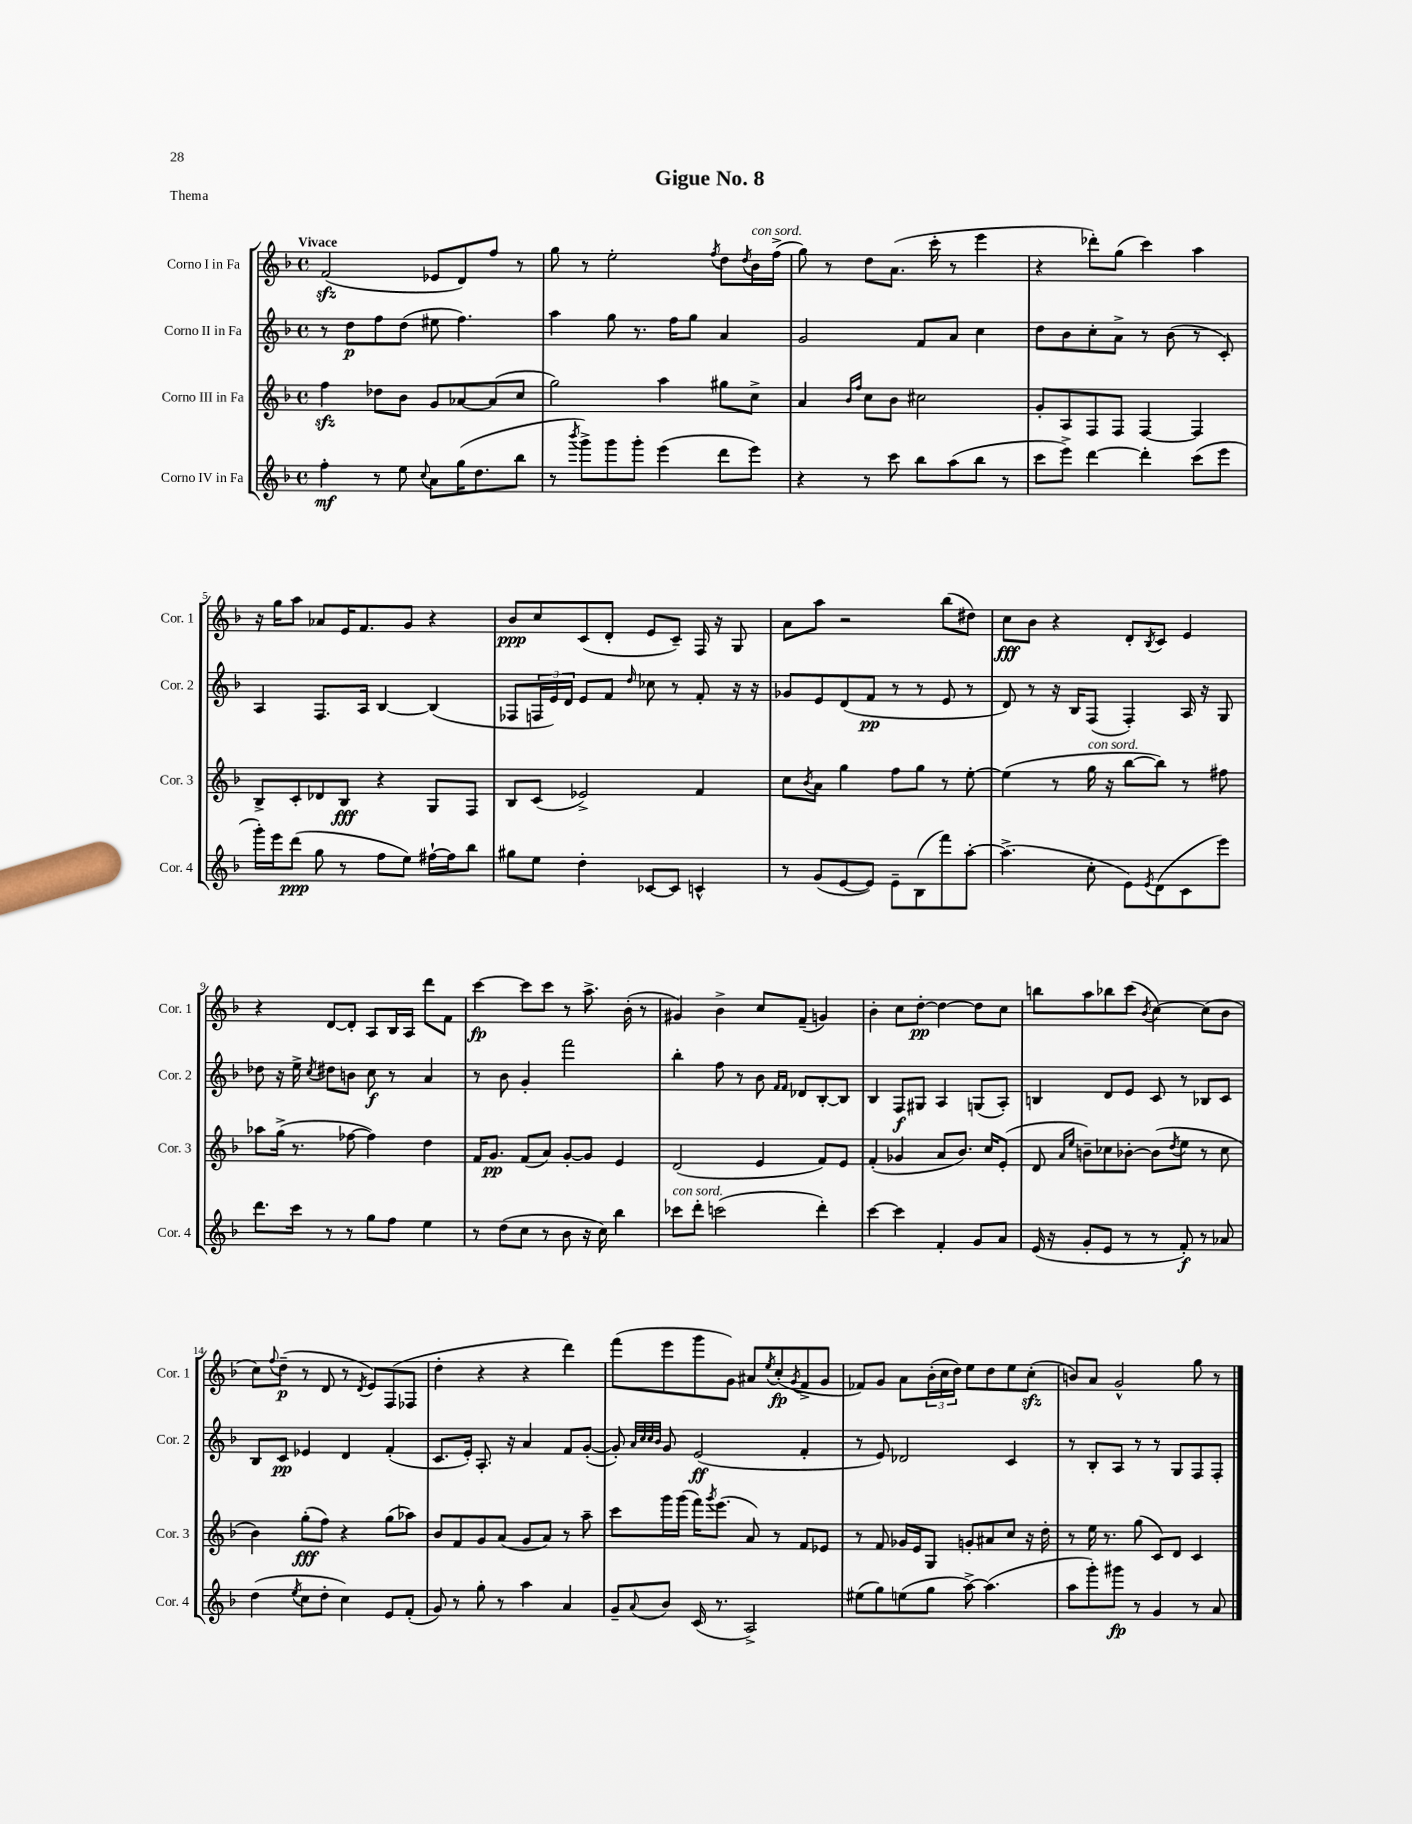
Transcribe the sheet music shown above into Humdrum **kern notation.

**kern	**kern	**kern	**kern
*staff4	*staff3	*staff2	*staff1
*clefG2	*clefG2	*clefG2	*clefG2
*k[b-]	*k[b-]	*k[b-]	*k[b-]
*M4/4	*M4/4	*M4/4	*M4/4
*met(c)	*met(c)	*met(c)	*met(c)
4ff'\	4ff\	8r	(2f/
.	.	8dd\L	.
8r	8dd-\L	8ff\	.
8ee\	8b-\J	(8dd\J	.
8qqcc/	.	.	.
8a\L	8g/L	8ee#\	8e-/L
(16gg\K	[8a-/	4.ff\)	8d/)
8.dd\	.	.	.
.	(8a-/]	.	8ff/J
8bb-\J	8cc/J	.	8r
=	=	=	=
8r	2gg\)	4aa\	8gg\
8qbbb-/	.	.	.
8ggg^\L)	.	.	8r
8ggg\	.	8gg\	2ee'\
8ggg'\J	.	8.r	.
(4eee\	4aa\	.	.
.	.	16ff\LK	.
.	.	8gg\J	.
.	.	.	8qff/
8ddd\L	8gg#\L	4a/	8dd\L
.	.	.	8qdd/
8eee\J)	8cc^\J	.	16b-\L
.	.	.	(16ff^\JJ
=	=	=	=
4r	4a/	2g/	8gg\)
.	.	.	8r
.	16qqb-/LL	.	.
.	16qqff/JJ	.	.
8r	8cc\L	.	8dd\L
8ccc\	8b-\J	.	(8.a\J
8bb-\L	2cc#\	8f/L	.
.	.	.	16ccc'\
(8aa\	.	8a/J	8r
8bb-\J	.	4cc\	4eee\
8r	.	.	.
=	=	=	=
8ccc\L	8g'/L	8dd\L	4r
8eee^\J)	8A/	8b-\	.
[4ddd\	8F/	8cc'\	8ddd-'\L)
.	8F/J	8a^\J	(8gg\J
4ddd'\]	[4F/	8r	4ccc\)
.	.	(8b-\	.
(8ccc\L	4F/]	8r	4aa\
8eee\J	.	8c'/)	.
=	=	=	=
16ggg'\LL)	8B-^/L	4A/	16r
16eee\J	.	.	16gg\LK
(8ddd\J	8c'/	.	8aa\J
8gg\	8d-/	8.F/L	8a-/L
8r	8B-/J	.	16e/K
.	.	16A/Jk	8.f/
8ff\L	4r	[4B-/	.
8ee\J)	.	.	8g/J
[16ff#`\LL	8G/L	(4B-/]	4r
16ff#\]J	.	.	.
8bb-\J	8F/J	.	.
=	=	=	=
8gg#\L	8B-/L	8F-/L	8b-/L
8ee\J	(8c/J	24F/L	8cc/
.	.	24e/)	.
.	.	24d/JJ	.
4dd'\	2e-^/)	8e/L	(8c/
.	.	8f/J	8d'/J
.	.	16qqdd/	.
[8c-/L	.	8cc-\	8e/L
8c-/]J	.	8r	8c~/J)
4c^^/	4f/	8f'/	16F/
.	.	.	16r
.	.	16r	8G/
.	.	16r	.
=	=	=	=
8r	8cc\L	8g-/L	8a\L
.	8qb-/	.	.
(8g/L	8a\J	8e/	8aa\J
[8e/	4gg\	(8d/	2r
8e/]J)	.	8f/J	.
8e~\L	8ff\L	8r	.
(8B-\	8gg\J	8r	.
8fff\)	8r	8e/	(8bb-\L
[8aa'\J	[8ee'\	8r	8dd#\J)
=	=	=	=
(4.aa^\]	(4ee\]	8d/)	8cc\L
.	.	8r	8b-\J
.	8r	16r	4r
.	.	16B-/LK	.
8cc'\	16gg\	(8F/J	.
.	16r	.	.
8e\L)	[8bb-\L	4F'/)	8d'/L
8qe/	.	.	8qB-/
(8d\	8bb-\]J)	.	8c/J
8c\	8r	16A/	4e/
.	.	16r	.
8eee\J)	8ff#\	8G/	.
=	=	=	=
8.ddd\L	8aa-\L	8dd-\	4r
.	(16gg^\Jk	16r	.
16ccc\Jk	8.r	16ee^\	.
.	.	8qcc/	.
8r	.	8dd#\L	[8d/L
8r	[8ff-\	8b\J	8d'/]J
8gg\L	4ff-\])	8cc\	8A/L
8ff\J	.	8r	16B-/L
.	.	.	16A/JJ
4ee\	4dd\	4a/	8ddd\L
.	.	.	8f\J
=	=	=	=
8r	16f/LK	8r	[4ccc\
.	8.g/J	.	.
(8dd\L	.	8b-\	.
8cc\J	(8f/L	4g'/	8ccc\]L
8r	8a/J)	.	8ccc\J
8b-\	[8g'/L	2fff\	8r
16r	8g/]J	.	8.aa^\
16cc\)	.	.	.
4bb-\	4e/	.	.
.	.	.	(16b-'\
.	.	.	8r
=	=	=	=
8ccc-\L	(2d/	4bb-'\	4g#/)
8ddd'\J	.	.	.
(2ccc\	.	8ff\	4b-^\
.	.	8r	.
.	4e/	8b-\	8cc/L
.	.	16qqf/LL	.
.	.	16qqf/JJ	.
.	.	8d-/L	(8f~/J
4ddd'\)	8f/L)	[8B-'/	4g/)
.	8e/J	8B-/]J	.
=	=	=	=
[4ccc\	(4f'/	4B-/	4b-'\
4ccc\]	4g-/	8F/L	8cc\L
.	.	8G#/J	[8dd'\J
4f'/	8a/L	4A/	4dd\_
.	8.b-/J)	.	.
8g/L	.	(8G/L	8dd\]L
.	16cc/LK	.	.
8a/J	(8e'/J	8A'/J)	8cc\J
=	=	=	=
(16e/	8d/	4B/	8bb\L
16r	.	.	.
.	16qqa/LL	.	.
.	16qqee/JJ	.	.
8g'/L	8b~\L)	.	8aa\
8e/J	8cc-\	8d/L	8bb-\
8r	[8b-'\J	8e/J	(8ccc\J
.	.	.	8qb-/
8r	(8b-\]L	8c/	[4cc\)
.	8qdd/	.	.
8f'/)	8ee\J	8r	.
8r	8r	8B-/L	(8cc\]L
8a-/	8cc-\	8c/J	8b-\J
=	=	=	=
(4dd\	4b-\)	8B-/L	8cc\L)
.	.	.	8qqff/
.	.	8c/J	(8dd~\J
8qee/	.	.	.
8cc\L	(8gg'\L	4e-/	8r
8dd'\J	8ff\J)	.	8d/
4cc\)	4r	4d/	8r
.	.	.	8qd/
.	.	.	8e/L)
8e/L	(8gg\L	(4f'/	(8F/
(8f'/J	8aa-\J)	.	8F-/J
=	=	=	=
8g/)	8b-/L	8.c/L	4dd'\
8r	8f/	.	.
.	.	16e'/Jk)	.
8gg'\	8g/	8.A'/	4r
8r	(8a/J	.	.
.	.	16r	.
4aa\	8g/L	4a/	4r
.	8a/J)	.	.
4a/	8r	8f/L	4ddd\)
.	8aa~\	([8g'/J	.
=	=	=	=
8g~/L	8ccc\L	8g'/])	(8fff\L
.	.	32qqa/LLL	.
.	.	32qqcc/	.
.	.	32qqcc/	.
8qqa/	.	32qqb-/JJJ	.
8b-/J	16ggg\L	8g/	8eee\
.	(16ggg\JJ	.	.
(16c/	16fff\LK)	(2e/	8ggg\
.	8qggg/	.	.
8.r	(8.eee\J	.	.
.	.	.	8g\J)
2A^/)	8a/)	.	8a#/L
.	.	.	8qee/
.	8r	.	(8cc'/
.	.	.	8qg/
.	8f/L	4f'/	8f^/
.	8e-/J	.	8g/J
=	=	=	=
(8ee#\L	8r	8r	8f-/L)
8gg\)	8f/	8e/)	8g/J
(8ee\	16g-/LL	2d-/	8a\L
.	16e/J	.	.
8gg\J	8G/J	.	(24b-'\L
.	.	.	24cc\
.	.	.	24dd\JJ)
[8aa^\)	8g'/L	.	8ee\L
(4.aa\]	8a#/	.	8dd\
.	8cc/J	4c/	8ee\
.	16r	.	(8cc'\J
.	16dd'\	.	.
=	=	=	=
8aa\L	8r	8r	8b/L)
8ggg'\)	16ee\	8B-'/L	8a/J
.	8.r	.	.
8ggg#\J	.	8A/J	2g^^/
8r	(8gg\	8r	.
4g/	8c/L)	8r	.
.	8d/J	8G/L	.
8r	4c/	8F/	8gg\
8a/	.	8F'/J	8r
==	==	==	==
*-	*-	*-	*-
